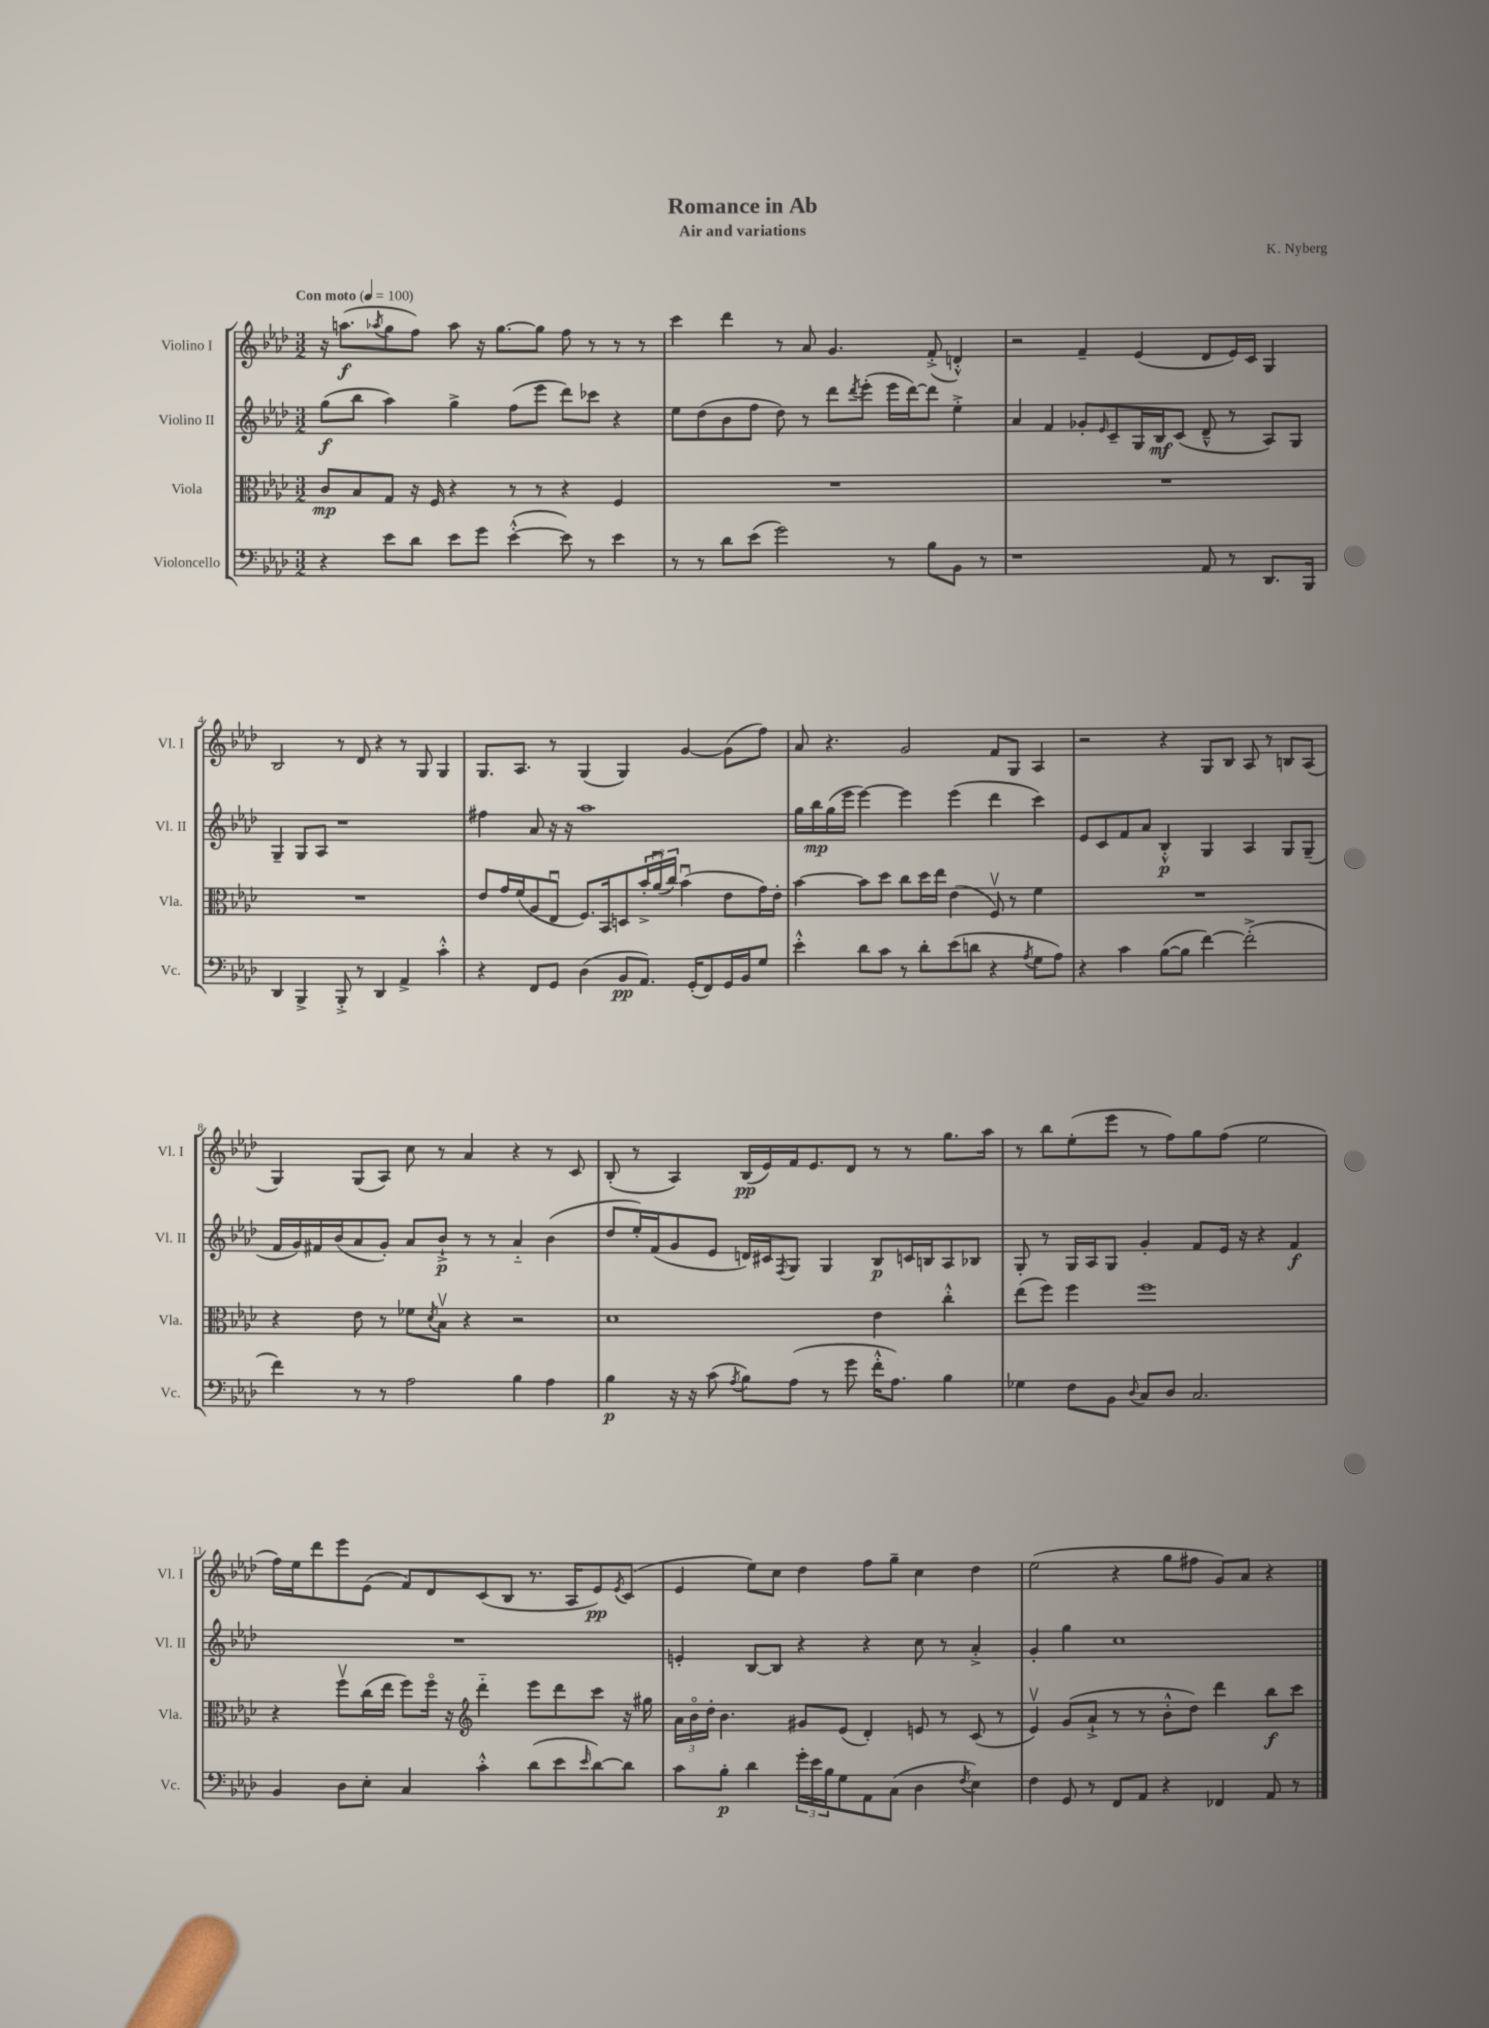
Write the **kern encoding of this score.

**kern	**kern	**kern	**kern
*staff4	*staff3	*staff2	*staff1
*clefF4	*clefC3	*clefG2	*clefG2
*k[b-e-a-d-]	*k[b-e-a-d-]	*k[b-e-a-d-]	*k[b-e-a-d-]
*M3/2	*M3/2	*M3/2	*M3/2
*MM100	*MM100	*MM100	*MM100
4r	8c/L	(8gg\L	16r
.	.	.	(8.aa\L
.	8B-/	8bb-\J	.
.	.	.	8qaa-/
8e-\L	8G/J	4aa-\)	8gg\
8d-\J	16r	.	8ff\J)
.	16F/	.	.
8e-\L	4r	4gg^\	8aa-\
8g\J	.	.	16r
.	.	.	[8.gg\L
([4e-'^^\	8r	(8ff\L	.
.	8r	8eee-\J	8gg\]J
8e-\])	4r	8ddd-\L)	8ff\
8r	.	8ccc-\J	8r
4e-\	4F/	4r	8r
.	.	.	8r
=	=	=	=
8r	1.r	8ee-\L	4ccc\
8r	.	(8dd-\	.
8d-\L	.	8b-\	4ddd-\
(8e-\J	.	8ff\J	.
2g\)	.	8dd-\)	8r
.	.	8r	8a-/
.	.	8ddd-\L	4.g/
.	.	8qddd-/	.
.	.	(8eee-'\J	.
8r	.	16eee-\LL	.
.	.	[16ddd-\J)	.
8B-\L	.	8ddd-\]J	(8f'^/
8BB-\J	.	4ee-'^\	4d'^^/)
8r	.	.	.
=	=	=	=
1r	1.r	4a-/	2r
.	.	4f/	.
.	.	8g-'/L	4f~/
.	.	16qqe-/	.
.	.	8c~/	.
.	.	16G/L	(4e-/
.	.	16B-/J	.
.	.	(8c/J	.
8AA-/	.	8d-~^^/	8d-/L
8r	.	8r	16e-/L)
.	.	.	16c/JJ
8.DD-/L	.	8A-/L)	4G/
.	.	8G/J	.
16BBB-/Jk	.	.	.
=	=	=	=
4DD-/	1.r	4G~/	2B-/
4BBB-^/	.	8G/L	.
.	.	8A-/J	.
8BBB-'^/	.	1r	8r
8r	.	.	8d-/
4DD-/	.	.	4r
4AA-^/	.	.	8r
.	.	.	8G/
4c'^^\	.	.	4G/
=	=	=	=
4r	8e-/L	4ff#\	8.G/L
.	16g/L	.	.
.	(16f/J	.	8.A-/J
8FF/L	8A-/	8a-/	.
8GG/J	8E-u/J	16r	8r
.	.	16r	.
(4D-\	8.F/L)	1aa-	(4G/
.	16BB-/k	.	.
8BB-/L	8D/	.	4G/)
8.AA-/J)	24b-'^/L	.	.
.	(24a-u/	.	.
.	24cc/JJ)	.	.
.	(4b-u\	.	[4g/
(16GG'/LK	.	.	.
8FF/)	.	.	.
16GG/L	8e-\L	.	(8g\]L
16BB-/J	.	.	.
8G/J	16g\L)	.	8ff\J)
.	16e-'\JJ	.	.
=	=	=	=
4e-'^^\	[4b-\	16gg\LL	8a-/
.	.	16bb-\	.
.	.	(16gg\	4.r
.	.	16eee-\JJ	.
8d-\L	8b-\]L	[4eee-\)	.
8c\J	8dd-\J	.	.
8r	8cc\L	4eee-\]	2g/
8d-'\L	16dd-\L	.	.
.	16ee-\JJ	.	.
(8e-\	(4e-\	(4eee-\	.
8d\J	.	.	.
4r	8Fv/)	4ddd-\	8f/L
.	8r	.	8G/J
8qA-/	.	.	.
8G\L	4f\	4ccc\)	4A-/
8A-\J)	.	.	.
=	=	=	=
4r	1.r	8e-/L	2r
.	.	8c/	.
4c\	.	8f/	.
.	.	8a-/J	.
([8B-\L	.	4B-'^^/	4r
8B-\]J	.	.	.
[4f\)	.	4G/	8G/L
.	.	.	8B-/J
(2f'^\]	.	4A-/	8A-/
.	.	.	8r
.	.	8G/L	8B/L
.	.	(8G~/J	(8A-/J
=	=	=	=
4f\)	4r	16f/LL	4G/)
.	.	16g/)	.
.	.	16f#/	.
.	.	(16b-/J	.
8r	8e-\	8a-/	(8G/L
8r	8r	8g'/J)	8A-/J)
2A-\	8f-\L	8a-/L	8cc\
.	8qd-/	.	.
.	8B-v\J	8b-`^/J	8r
.	4r	8r	4a-/
.	.	8r	.
4B-\	2r	4a-'~/	4r
4A-\	.	(4b-\	8r
.	.	.	8c/
=	=	=	=
4B-\	1d-	8dd-/L	(8B-'/
.	.	16ee-'/L)	8r
.	.	(16f/J	.
16r	.	8g/	4A-/)
16r	.	.	.
(8c\	.	8e-/J	.
8qA-/	.	.	.
8B-\L)	.	16d/LL)	(16B-/LL
.	.	16c#/J	16e-/)
.	.	8qF/	.
(8A-\J	.	8G/J	16f/J
.	.	.	8.e-/
8r	.	4G/	.
8g\	.	.	8d-/J
16f'^^\LK	4e-\	8B-/L	8r
8.A-\J)	.	.	.
.	.	16c/L	8r
.	.	16B/J	.
4B-\	4cc'^^\	8A-/	8.gg\L
.	.	8B-/J	.
.	.	.	16aa-\Jk
=	=	=	=
4G-\	(8ee-\L	8G'/	8r
.	8ff\J)	8r	8bb-\L
8F\L	4ff\	16G/LL	(8ee-'\
.	.	16A-/J	.
8BB-\J	.	8G/J	8eee-\J
8qqD-/	.	.	.
8C/L	1ff	4g'/	8r
8D-/J	.	.	8ff\L)
2.C/	.	8f/L	8gg\
.	.	16e-/Jk	(8ff\J
.	.	16r	.
.	.	4r	2ee-\
.	.	4f/	.
=	=	=	=
4BB-/	4r	1.r	16ff\LL)
.	.	.	16ee-\J
.	.	.	8ddd-\
8D-\L	8ffv\L	.	8eee-\
8E-'\J	(16cc\L	.	(8e-\J
.	16ee-\JJ	.	.
4C/	8ff\L)	.	8f/L)
.	16ffo\Jk	.	8d-/
.	16r	.	.
*	*clefG2	*	*
4c'^^\	4ddd-'~\	.	(8c/
.	.	.	8B-/J
(8d-\L	8eee-\L	.	8.r
8e-\	8ddd-\	.	.
.	.	.	16A-/LK
16qqe-/	.	.	.
[8d-\)	8ccc\J	.	8e-/)
.	.	.	8qe-/
8d-\]J	16r	.	(8c/J
.	16gg#\	.	.
=	=	=	=
8c\L	24a-\LL	4e'/	4e-/
.	24b-o\	.	.
.	24dd-'\JJ	.	.
8B-'\J	4.b-\	.	.
4d-\	.	[8B-/L	8ee-\L)
.	.	8B-/]J	8cc\J
24g'\LL	8g#/L	4r	4dd-\
24e-\	.	.	.
24B-\J	.	.	.
8G\	(8e-/J	.	.
8AA-\	4d-'/)	4r	8ff\L
(8C\J	.	.	8gg~\J
4D-\	8e/	8cc\	4cc\
.	8r	8r	.
8qF/	.	.	.
4E-\)	(8c/	4a-'^/	4dd-\
.	8r	.	.
=	=	=	=
4F\	4e-v/)	4g'/	(2ee-\
8GG/	(8g/L	4gg\	.
8r	8a-`^/J	.	.
8FF/L	8r	1cc	4r
8AA-/J	8r	.	.
4r	8b-'^^\L	.	8gg\L
.	8dd-\J)	.	8ff#\J
4FF-/	4ddd-\	.	8g/L)
.	.	.	8a-/J
8AA-/	8bb-\L	.	4r
8r	8ccc\J	.	.
==	==	==	==
*-	*-	*-	*-
